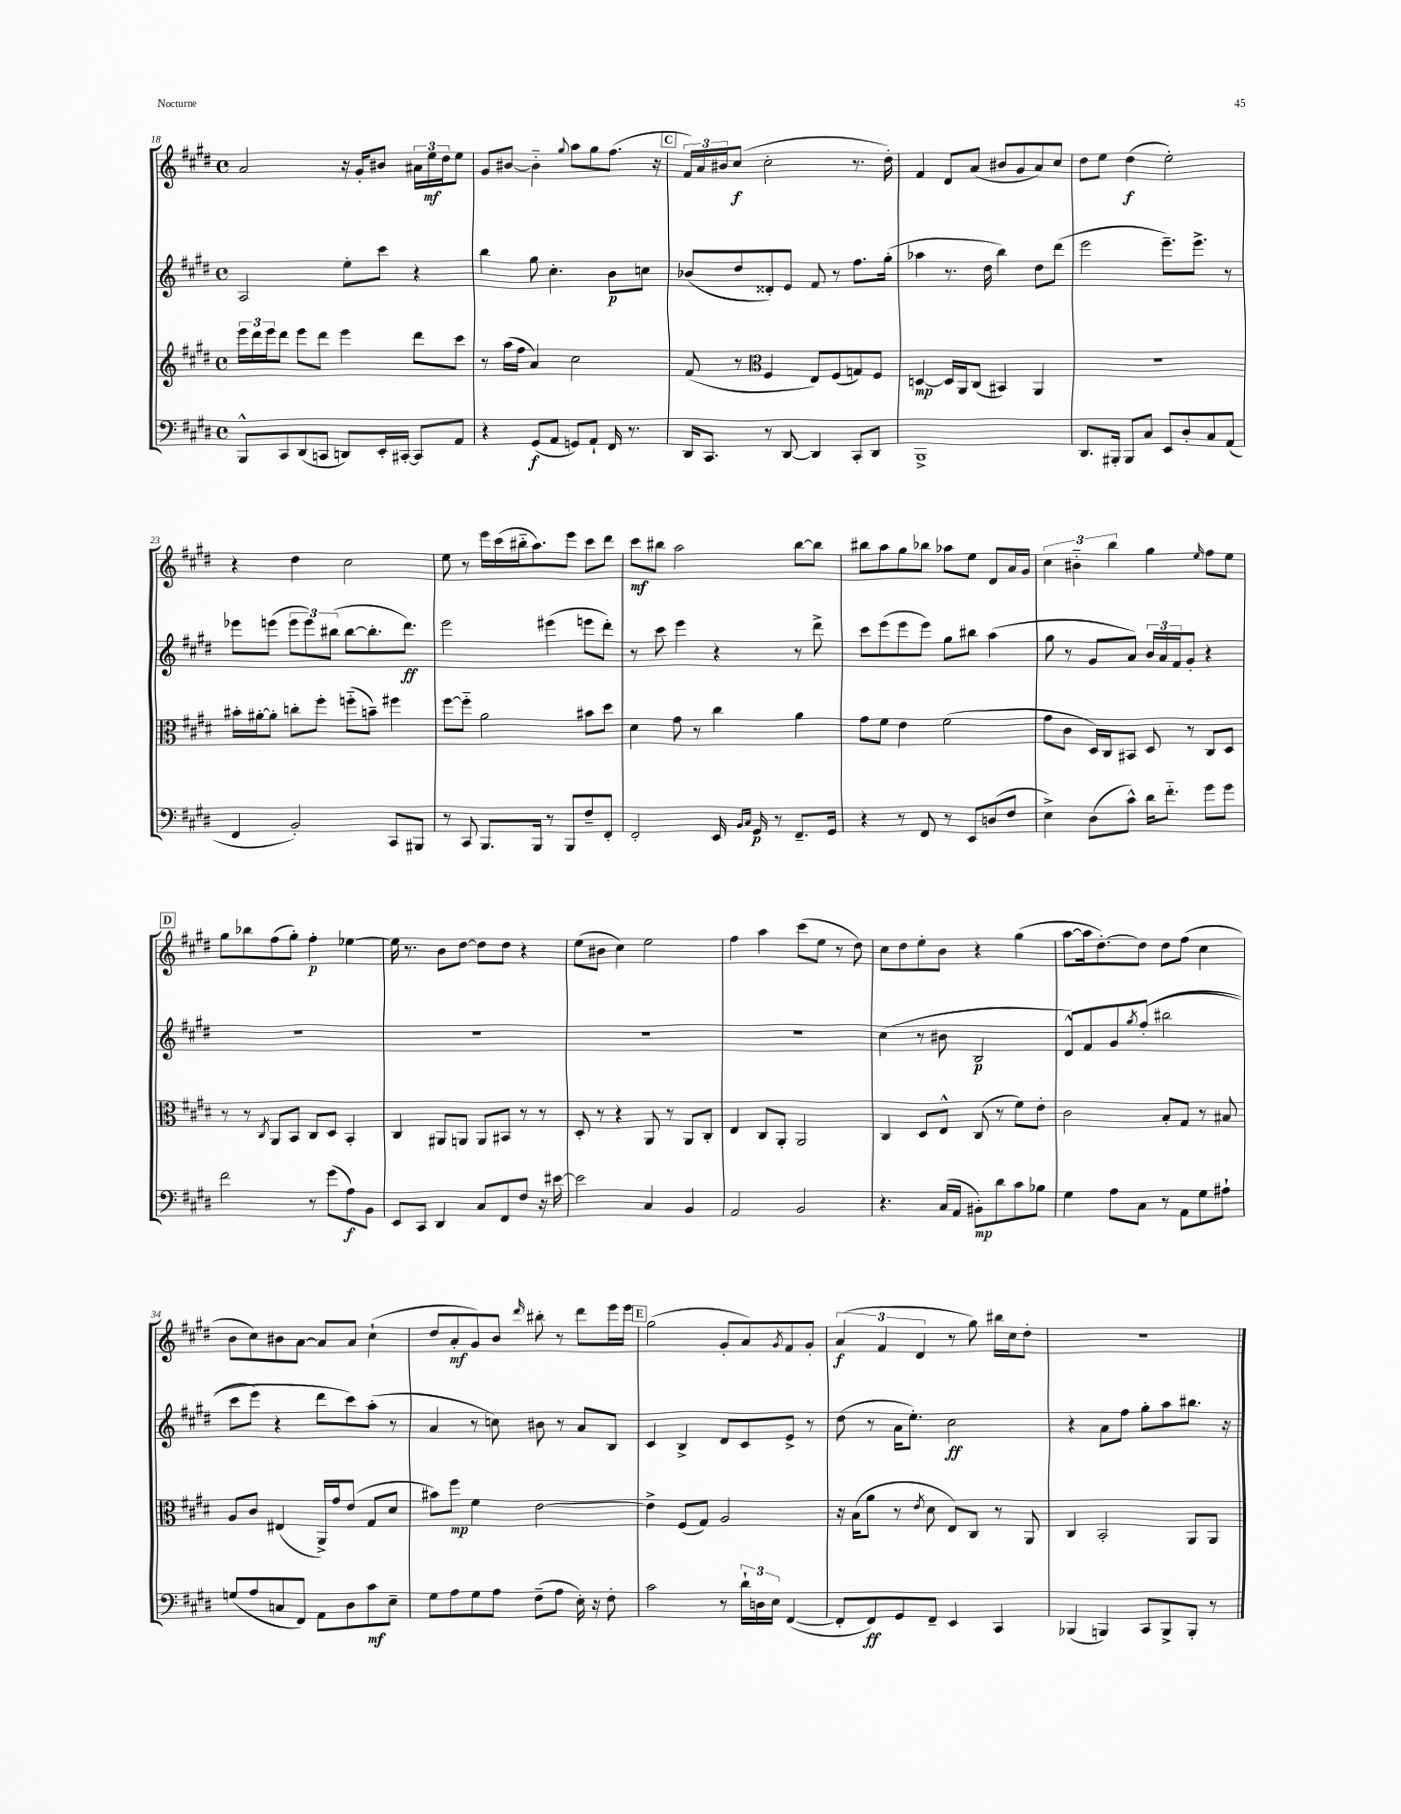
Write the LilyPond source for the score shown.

<<
\new StaffGroup <<
\new Staff = "s0" {
    \clef treble \key e \major \defaultTimeSignature \time 4/4
    a'2 r16 gis'16-. bis'8 \tuplet 3/2 { ais'16 e''16\mf dis''16 } e''8 |
    gis'8 bis'8~ bis'4-_ \appoggiatura { gis''8 } a''8 gis''8 fis''8.( r16 |
    \mark \markup { \box "C" } \tuplet 3/2 { fis'16) a'16 bis'16 } cis''8\f( cis''2-. r8. dis''16-.) |
    fis'4 dis'8 a'8( bis'8 gis'8 a'8) cis''8 |
    dis''8 e''8 dis''4\f( e''2-.) |
    r4 dis''4 cis''2 |
    e''8 r8 e'''16 cis'''16( bis''16-_ a''8.) e'''8 cis'''8 dis'''8 |
    cis'''8\mf bis''8 a''2 bis''8~ bis''8 |
    bis''8 a''8 gis''8 bes''8 aes''8 e''8 dis'8 a'16 gis'16 |
    \tuplet 3/2 { cis''4 bis'4-_ b''4 } gis''4 \grace { e''16 } fis''8 e''8 |
    \mark \markup { \box "D" } gis''8 bes''8 fis''8( gis''8-.) fis''4-.\p ees''4~ |
    ees''16 r8. b'8 dis''8~ dis''8 dis''8 r4 |
    e''8( bis'8 cis''4) e''2 |
    fis''4 a''4 cis'''8( e''8 r8 dis''8) |
    cis''8 dis''8 e''8-. b'8 r4 gis''4( |
    a''8~ a''16 dis''8.~-.) dis''8 dis''8 fis''8( cis''4 |
    b'8 cis''8) bis'8 a'8~ a'8 a'8 cis''4-!( |
    dis''8 a'8-.\mf gis'8) b'8 \grace { dis'''16 } bis''8-. r8 dis'''8 e'''16 e'''16 |
    \mark \markup { \box "E" } gis''2( gis'8-. a'8) \acciaccatura { gis'8 } fis'8 gis'8-. |
    \tuplet 3/2 { a'4\f( fis'4 dis'4 } r8 gis''8) bis''16 cis''16 dis''8-. |
    R1 \bar "|." |
}
\new Staff = "s1" {
    \clef treble \key e \major \defaultTimeSignature \time 4/4
    a2 e''8-. cis'''8 r4 |
    b''4 gis''8 cis''4.-. b'8\p c''8 |
    \mark \markup { \box "C" } bes'8( dis''8 disis'8-.) e'8 fis'8 r8 fis''8. gis''16-.( |
    aes''4 r8. dis''16 b''4) dis''8 dis'''8( |
    e'''2 e'''8.--) e'''8.-> r8 |
    ees'''8 e'''8( \tuplet 3/2 { e'''8 e'''8) bis''8( } bis''8~ bis''8.-. dis'''8.\ff) |
    e'''2 eis'''4( e'''8 dis'''8-.) |
    r8 cis'''8 e'''4 r4 r8 dis'''8-> |
    cis'''8 e'''8( e'''8 e'''8) gis''8 bis''8 a''4( |
    gis''8 r8 gis'8 a'8) \tuplet 3/2 { b'16 a'16 fis'16 } gis'8-. r4 |
    \mark \markup { \box "D" } R1 |
    R1 |
    R1 |
    R1 |
    cis''4( r8 bis'8 b2\p |
    dis'8-^) fis'8 gis'8 \acciaccatura { gis''8 } fis''8-.(\( bis''2 |
    cis'''8 e'''8) r4 dis'''8 cis'''8\) a''8-.( r8 |
    a'4 r8 c''8) bis'8 r8 a'8 b8 |
    \mark \markup { \box "E" } cis'4 b4-> dis'8 cis'8 e'8-> r8 |
    dis''8( r8 a'16 e''8.-.) cis''2\ff |
    r4 a'8 fis''8 gis''8-. a''8 bis''8. r16 \bar "|." |
}
\new Staff = "s2" {
    \clef treble \key e \major \defaultTimeSignature \time 4/4
    \tuplet 3/2 { e'''16 dis'''16 e'''16 } dis'''8 e'''8 dis'''8 e'''4 dis'''8 cis'''8 |
    r8 a''16( fis''16 a'4) cis''2 |
    \mark \markup { \box "C" } fis'8( r8 \clef alto fis4 e8) fis8( g8) fis8 |
    d4~\mp d16 a,16 cis8( bis,4) a,4 |
    r1 |
    bis'16-. ais'16~-. ais'8-. c''8-. fis''8-. f''8-_( b'8--) fis''4 |
    fis''8~ fis''8-_ a'2 bis'8 dis''8 |
    dis'4 gis'8 r8 cis''4 a'4 |
    gis'8 fis'8 e'4 fis'2( |
    gis'8 cis'8 dis16) cis16 bis,8 dis8 r8 cis8 dis8 |
    \mark \markup { \box "D" } r8 r8 \acciaccatura { cis8 } a,8 b,8 cis8 dis8 b,4-. |
    cis4 ais,8 a,8 a,8 bis,8 r8 r8 |
    dis8-. r8 r4 a,8 r8 a,8 cis8-. |
    e4 cis8 a,8-. a,2 |
    cis4 dis8 e8-^ cis8( r8 fis'8) e'8-. |
    cis'2 b8-. gis8 r8 bis8 |
    a8 cis'8 eis4( a,16->) gis'16 e'8( gis8 dis'8 |
    bis'8) fis''8\mp fis'4 e'2~ |
    \mark \markup { \box "E" } e'4-> fis8( gis8) a2 |
    r16 b16( a'8 r8 \acciaccatura { e'8 } dis'8 e8) cis8 r8 a,8 |
    cis4 b,2-. a,8 a,8 \bar "|." |
}
\new Staff = "s3" {
    \clef bass \key e \major \defaultTimeSignature \time 4/4
    b,,8-^ cis,8 dis,8( c,8 d,8) e,16-. cis,16~-. cis,8 a,8 |
    r4 gis,8\f( a,8 g,8) a,8-! fis,16 r8. |
    \mark \markup { \box "C" } dis,16 cis,8. r8 dis,8~ dis,4 cis,8-. dis,8 |
    b,,1-> |
    dis,8. bis,,16-. bis,,8 cis8 e,8 dis8-. cis8 a,8( |
    fis,4 b,2-.) cis,8 bis,,8 |
    r8 cis,8 b,,8. b,,16 r8 b,,8 fis8-- fis,8-. |
    fis,2-. e,16 \grace { b,16 cis16 } gis,16\p r8 fis,8.-- gis,16 |
    r4 r8 fis,8 r8 e,8 d8( fis8 |
    e4->) dis8( cis'8-^) dis'16 fis'8.-_ gis'8 gis'8 |
    \mark \markup { \box "D" } fis'2 r8 gis'8( a8\f) b,8 |
    e,8 cis,8 dis,4 cis8 fis,8 fis8 r16 eis'16~ |
    eis'2 cis4 b,4 |
    a,2 b,2 |
    r4. cis16( a,16 bis,8-.\mp) dis'8 cis'8 bes8 |
    gis4 a8 cis8 r8 a,8 gis8 ais8-! |
    g8( a8 c8 fis,8) a,8 dis8 cis'8\mf e8-- |
    gis8 a8 gis8 a8 fis8--( a8 e16-.) r16 fis8-. |
    \mark \markup { \box "E" } cis'2 r8 \tuplet 3/2 { dis'16-! d16 e16 } fis,4~( |
    fis,8-. fis,8\ff) gis,8 fis,8-- e,4 cis,4 |
    bes,,4( b,,4) cis,8 b,,8-> b,,8-. r8 \bar "|." |
}
>>
>>
\layout { \context { \Score currentBarNumber = #18 } }
